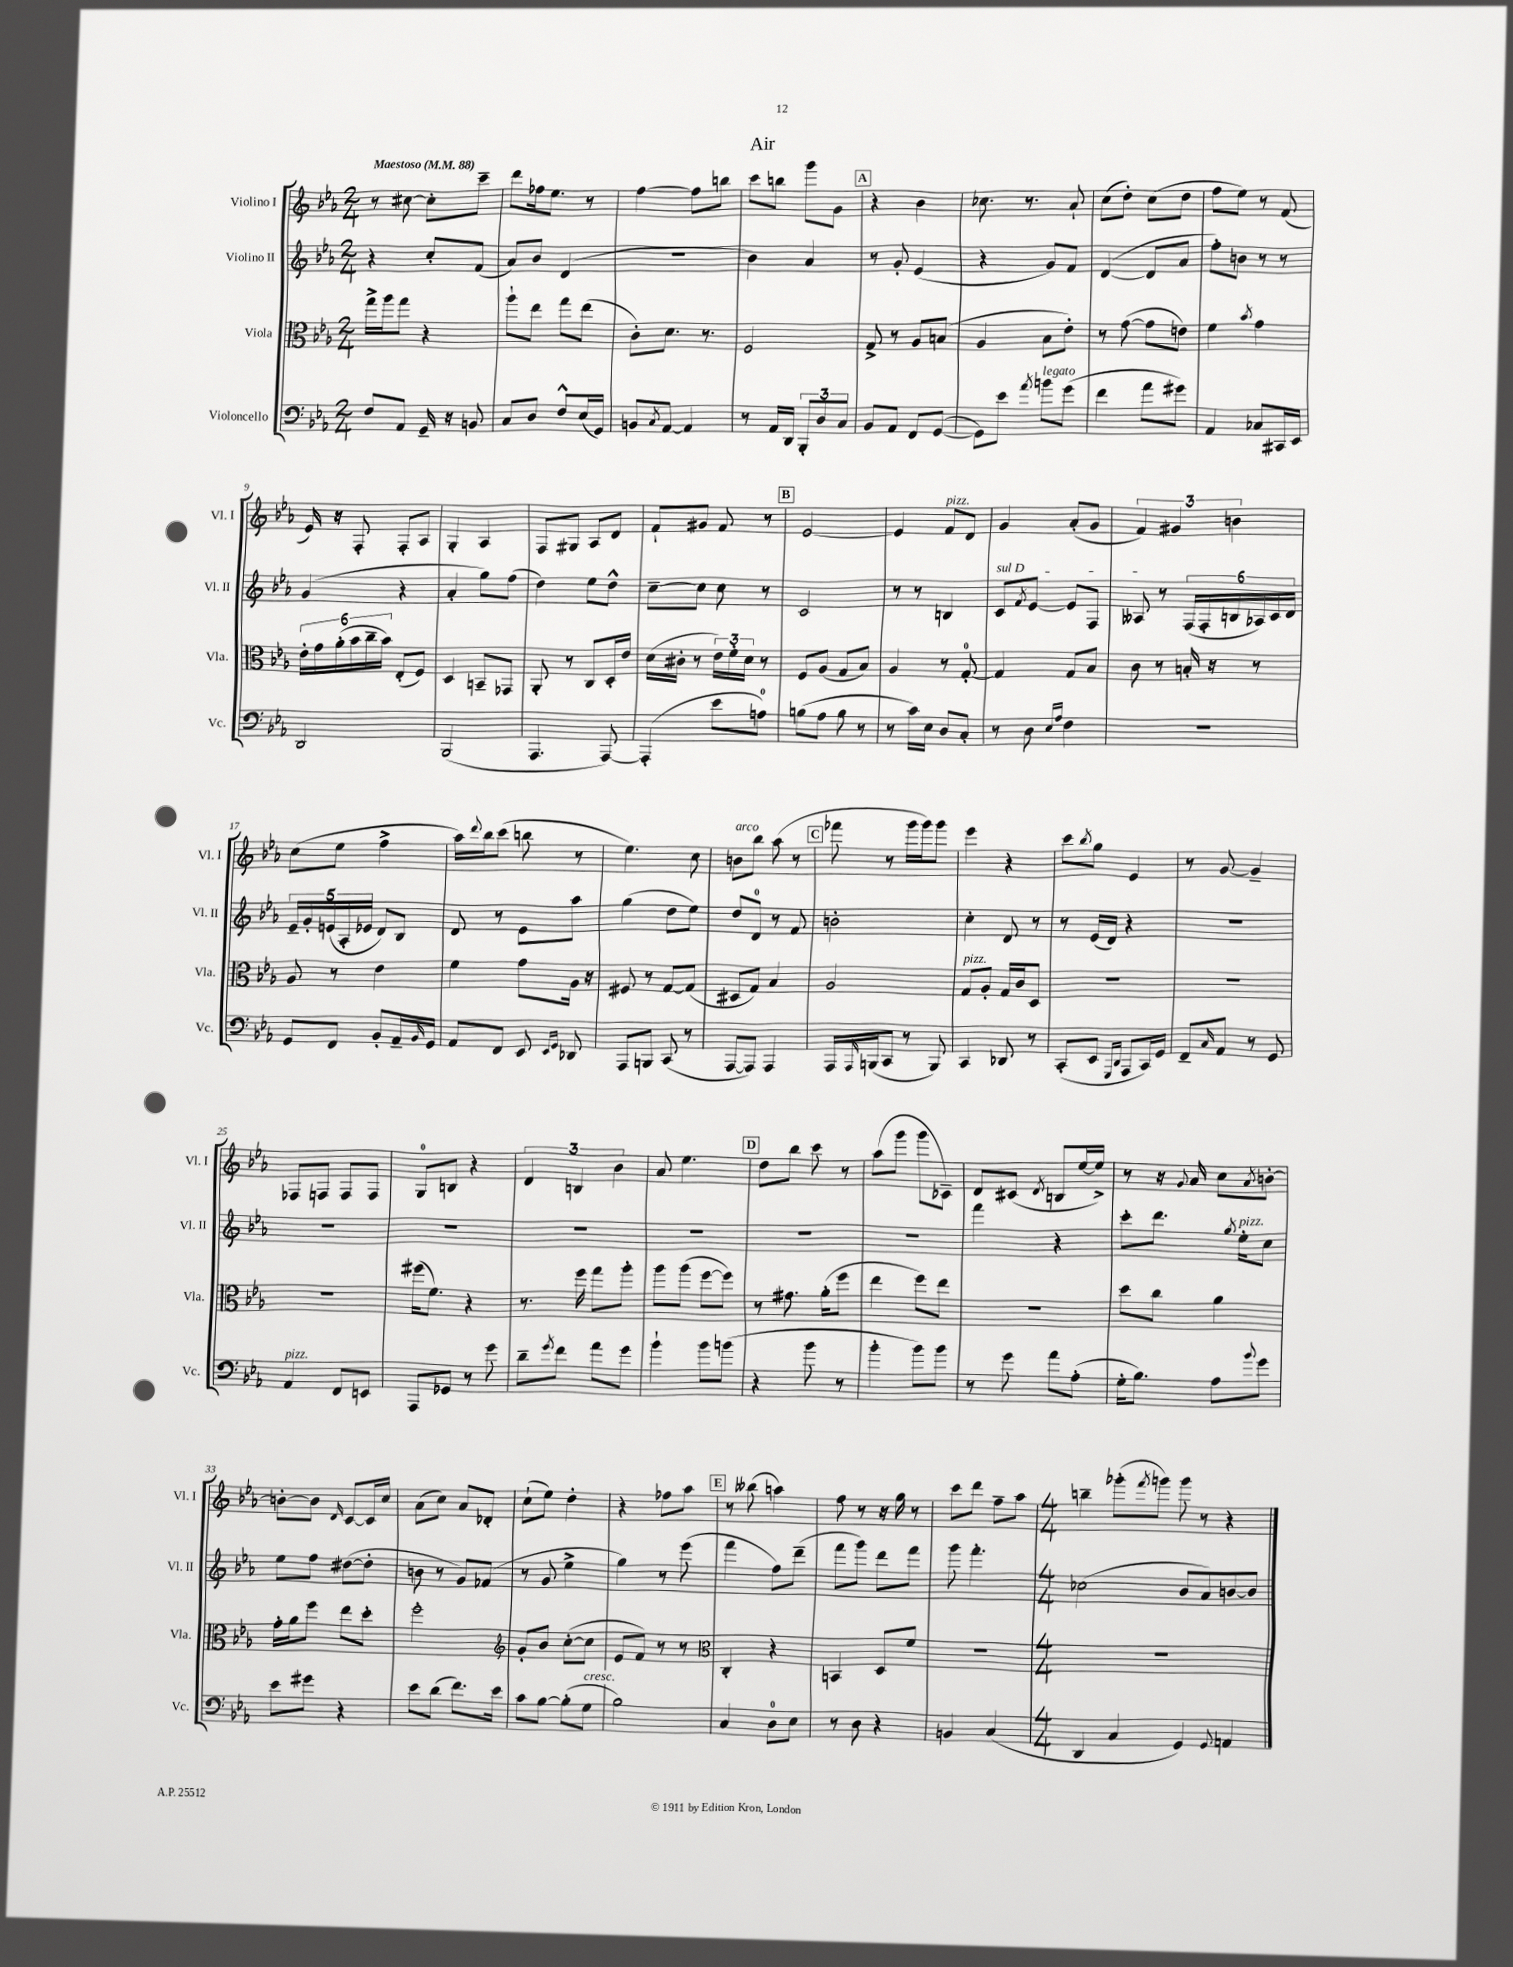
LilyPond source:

\header { title = "Air" }
<<
\new StaffGroup <<
\new Staff = "s0" \with { instrumentName = "Violino I" shortInstrumentName = "Vl. I" } {
    \clef treble \key ees \major \numericTimeSignature \time 2/4 \tempo "Maestoso" 4 = 88
    r8 cis''8~ cis''8-. c'''8-- |
    d'''8 fes''16 ees''8. r8 |
    f''4~ f''8 b''8 |
    c'''8 b''8 g'''8 g'8 |
    \mark \markup { \box "A" } r4 bes'4 |
    ces''8. r8. aes'8-! |
    c''8( d''8-.) c''8( d''8 |
    f''8 ees''8) r8 f'8( |
    ees'16) r16 f8-. f8-. aes8 |
    g4-. aes4 |
    f8 gis8 aes8 d'8 |
    f'8-! gis'8 f'8 r8 |
    \mark \markup { \box "B" } ees'2~ |
    ees'4 f'8^\markup { \italic "pizz." } d'8 |
    g'4 aes'8-.( g'8 |
    \tuplet 3/2 { f'4) gis'4 b'4 } |
    c''8( ees''8 f''4-> |
    aes''16) \appoggiatura { d'''8 } bes''16 c'''8( b''8 r8 |
    ees''4.) c''8 |
    b'8^\markup { \italic "arco" } bes''8 aes''8( r8 |
    \mark \markup { \box "C" } fes'''8 r8 g'''16 g'''16) g'''8 |
    ees'''4 r4 |
    c'''8 \acciaccatura { bes''8 } g''8 ees'4 |
    r8 g'8~ g'4-- |
    fes8 f8 f8 f8 |
    g8-0 b8 r4 |
    \tuplet 3/2 { d'4 b4 bes'4 } |
    aes'8 ees''4. |
    \mark \markup { \box "D" } d''8 bes''8 c'''8 r8 |
    aes''8( g'''8 g'''8 ces'8--) |
    d'8 cis'8( \acciaccatura { d'8 } b8 ees''16~ ees''16->) |
    r8 r16 \appoggiatura { g'8 } aes'16 c''8 \acciaccatura { aes'8 } b'8~-. |
    b'8~-. b'8 \grace { d'16 } c'8~ c'16 c''16 |
    aes'8( c''8) aes'8 des'8-. |
    c''8-!( ees''8) d''4-. |
    r4 fes''8 aes''8 |
    \mark \markup { \box "E" } r8 beses''8( a''4) |
    f''8 r8 r16 g''16 r8 |
    c'''8 d'''8 f''8-- aes''8 |
    \numericTimeSignature \time 4/4 b''4-- ges'''8-.( \acciaccatura { f'''8 } g'''8) g'''8 r8 r4 \bar "|." |
}
\new Staff = "s1" \with { instrumentName = "Violino II" shortInstrumentName = "Vl. II" } {
    \clef treble \key ees \major \numericTimeSignature \time 2/4
    r4 c''8-. f'8( |
    aes'8) bes'8 d'4( |
    R2 |
    bes'4) aes'4 |
    \mark \markup { \box "A" } r8 g'8-. ees'4( |
    r4 g'8) f'8 |
    d'4~( d'8 aes'8 |
    f''8-.) b'8 r8 r8 |
    g'4( r4 |
    aes'4-. g''8) f''8( |
    d''4) ees''8 d''8-^ |
    c''8~-- c''8 c''8 r8 |
    \mark \markup { \box "B" } c'2 |
    r8 r8 b4 |
    \once \override TextSpanner.bound-details.left.text = \markup { \italic "sul D" } c'8\startTextSpan \acciaccatura { f'8 } ees'8~ ees'8 f8 |
    aeses8\stopTextSpan r8 \tuplet 6/4 { f16( f16-. b16 aes16) c'16 d'16 } |
    \tuplet 5/4 { ees'16-- g'16-. e'16( aes16-. ees'16 } d'8) bes8 |
    d'8 r8 ees'8 aes''8 |
    g''4( d''8 ees''8) |
    d''8 d'8-0 r8 f'8 |
    \mark \markup { \box "C" } b'2-. |
    c''4-. d'8 r8 |
    r8 ees'16( d'16) r4 |
    R2 |
    R2 |
    R2 |
    R2 |
    R2 |
    \mark \markup { \box "D" } R2 |
    R2 |
    f'''4 r4 |
    c'''8-. d'''8. \acciaccatura { g''8 } ees''16-.^\markup { \italic "pizz." } c''8 |
    ees''8 f''8 dis''8~( dis''8-. |
    b'8 r8 g'8) fes'8( |
    r8 g'8 ees''4-> |
    g''4) r8 ees'''8( |
    \mark \markup { \box "E" } f'''4 f''8) d'''8--( |
    f'''8 g'''8) d'''8 f'''8 |
    g'''8 f'''4.-. |
    \numericTimeSignature \time 4/4 ces''2( bes'8 aes'8) b'8~ b'8 \bar "|." |
}
\new Staff = "s2" \with { instrumentName = "Viola" shortInstrumentName = "Vla." } {
    \clef alto \key ees \major \numericTimeSignature \time 2/4
    g''16-> aes''16 g''8 r4 |
    aes''8-! ees''8 g''8 ees''8( |
    c'8-.) d'8. r8. |
    f2 |
    \mark \markup { \box "A" } g8-> r8 aes8 b8( |
    aes4 bes8 ees'8-.) |
    r8 g'8~( g'8 e'8) |
    f'4 \acciaccatura { bes'8 } g'4 |
    \tuplet 6/4 { ees'16-. g'16 aes'16-.( bes'16 c''16-- bes'16) } ees8-.( f8) |
    d4 b,8-- ges,8 |
    aes,8-. r8 c8 d16-. ees'16 |
    d'16( cis'16-. r8 \tuplet 3/2 { ees'16) f'16-. d'16 } r8 |
    \mark \markup { \box "B" } f8 aes8( g8 bes8) |
    aes4 r8 g8-0~-. |
    g4 g8 bes8 |
    c'8 r8 b16-. r16 r8 |
    aes8 r8 ees'4 |
    f'4 g'8 aes16 r16 |
    fis8 r8 g8~ g8( |
    dis8 g8) bes4 |
    \mark \markup { \box "C" } aes2 |
    g8^\markup { \italic "pizz." } aes8-. g16 c'16 d8 |
    R2 |
    R2 |
    R2 |
    fis''16( f'8.) r4 |
    r8. f''16 g''8 aes''8-. |
    aes''8 aes''8( f''8~ f''8) |
    \mark \markup { \box "D" } r8 gis'8. aes'16-.( f''8 |
    ees''4 f''8) ees''8 |
    R2 |
    d''8 c''8 aes'4 |
    g'16-. aes'16 f''8 ees''8 d''8-. |
    f''2-. |
    \clef treble g'8-. bes'8 c''8~-.( c''8 |
    ees'8 f'8) r8 r8 |
    \mark \markup { \box "E" } \clef alto c4-. r4 |
    b,4 d8 f'8 |
    R2 |
    \numericTimeSignature \time 4/4 R1 \bar "|." |
}
\new Staff = "s3" \with { instrumentName = "Violoncello" shortInstrumentName = "Vc." } {
    \clef bass \key ees \major \numericTimeSignature \time 2/4
    f8 aes,8 g,16-- r16 b,8 |
    c8 d8 f8-^ ees16( g,16) |
    b,8 \acciaccatura { c8 } aes,8~ aes,4 |
    r8 aes,16 d,16 \tuplet 3/2 { bes,,8-. d8 c8 } |
    \mark \markup { \box "A" } bes,8 aes,8 f,8 g,8~( |
    g,8) ees'8 \acciaccatura { aes'8 } b'8^\markup { \italic "legato" } g'8( |
    f'4 aes'8 gis'8) |
    aes,4 ces8 cis,16 ees,16 |
    d,2 |
    bes,,2( |
    aes,,4. aes,,8~) |
    aes,,4-.( ees'8 a8-0) |
    \mark \markup { \box "B" } b8( aes8 b8 r8 |
    r8 c'16) ees16 d8 c8-. |
    r8 d8 \grace { ees16 aes16 } f4 |
    R2 |
    g,8 f,8 bes,8-. aes,16-- \grace { bes,16 } g,16 |
    aes,8 f,8 ees,8 \grace { ees,16 g,16 } des,8 |
    aes,,8 b,,8 c,8( r8 |
    aes,,8~ aes,,8) aes,,4 |
    \mark \markup { \box "C" } aes,,16 \grace { aes,,16 } b,,16( c,8 r8 b,,8) |
    c,4 des,8 r8 |
    c,8-.( ees,8 \grace { g,,16 d,16 } aes,,8 c,16) g,16 |
    f,8-- \grace { c16 } aes,8 r8 g,8 |
    aes,4^\markup { \italic "pizz." } f,8 e,8 |
    aes,,8 ges,8 r8 g'8 |
    d'8-- \acciaccatura { g'8 } f'8 aes'8 g'8 |
    bes'4-! bes'8 b'8( |
    \mark \markup { \box "D" } r4 bes'8 r8 |
    bes'4-. bes'8) bes'8 |
    r8 g'8 aes'8 aes8-.( |
    g16-. bes8.) aes8 \appoggiatura { bes'8 } g'8 |
    ees'8 gis'8 r4 |
    ees'8 d'8( f'8.) ees'16 |
    c'8 bes8~ bes8-.( g8^\markup { \italic "cresc." } |
    bes2) |
    \mark \markup { \box "E" } c4 d8-0 ees8 |
    r8 d8 r4 |
    b,4 c4( |
    \numericTimeSignature \time 4/4 d,4 c4 g,4) \appoggiatura { g,8 } a,4 \bar "|." |
}
>>
>>
